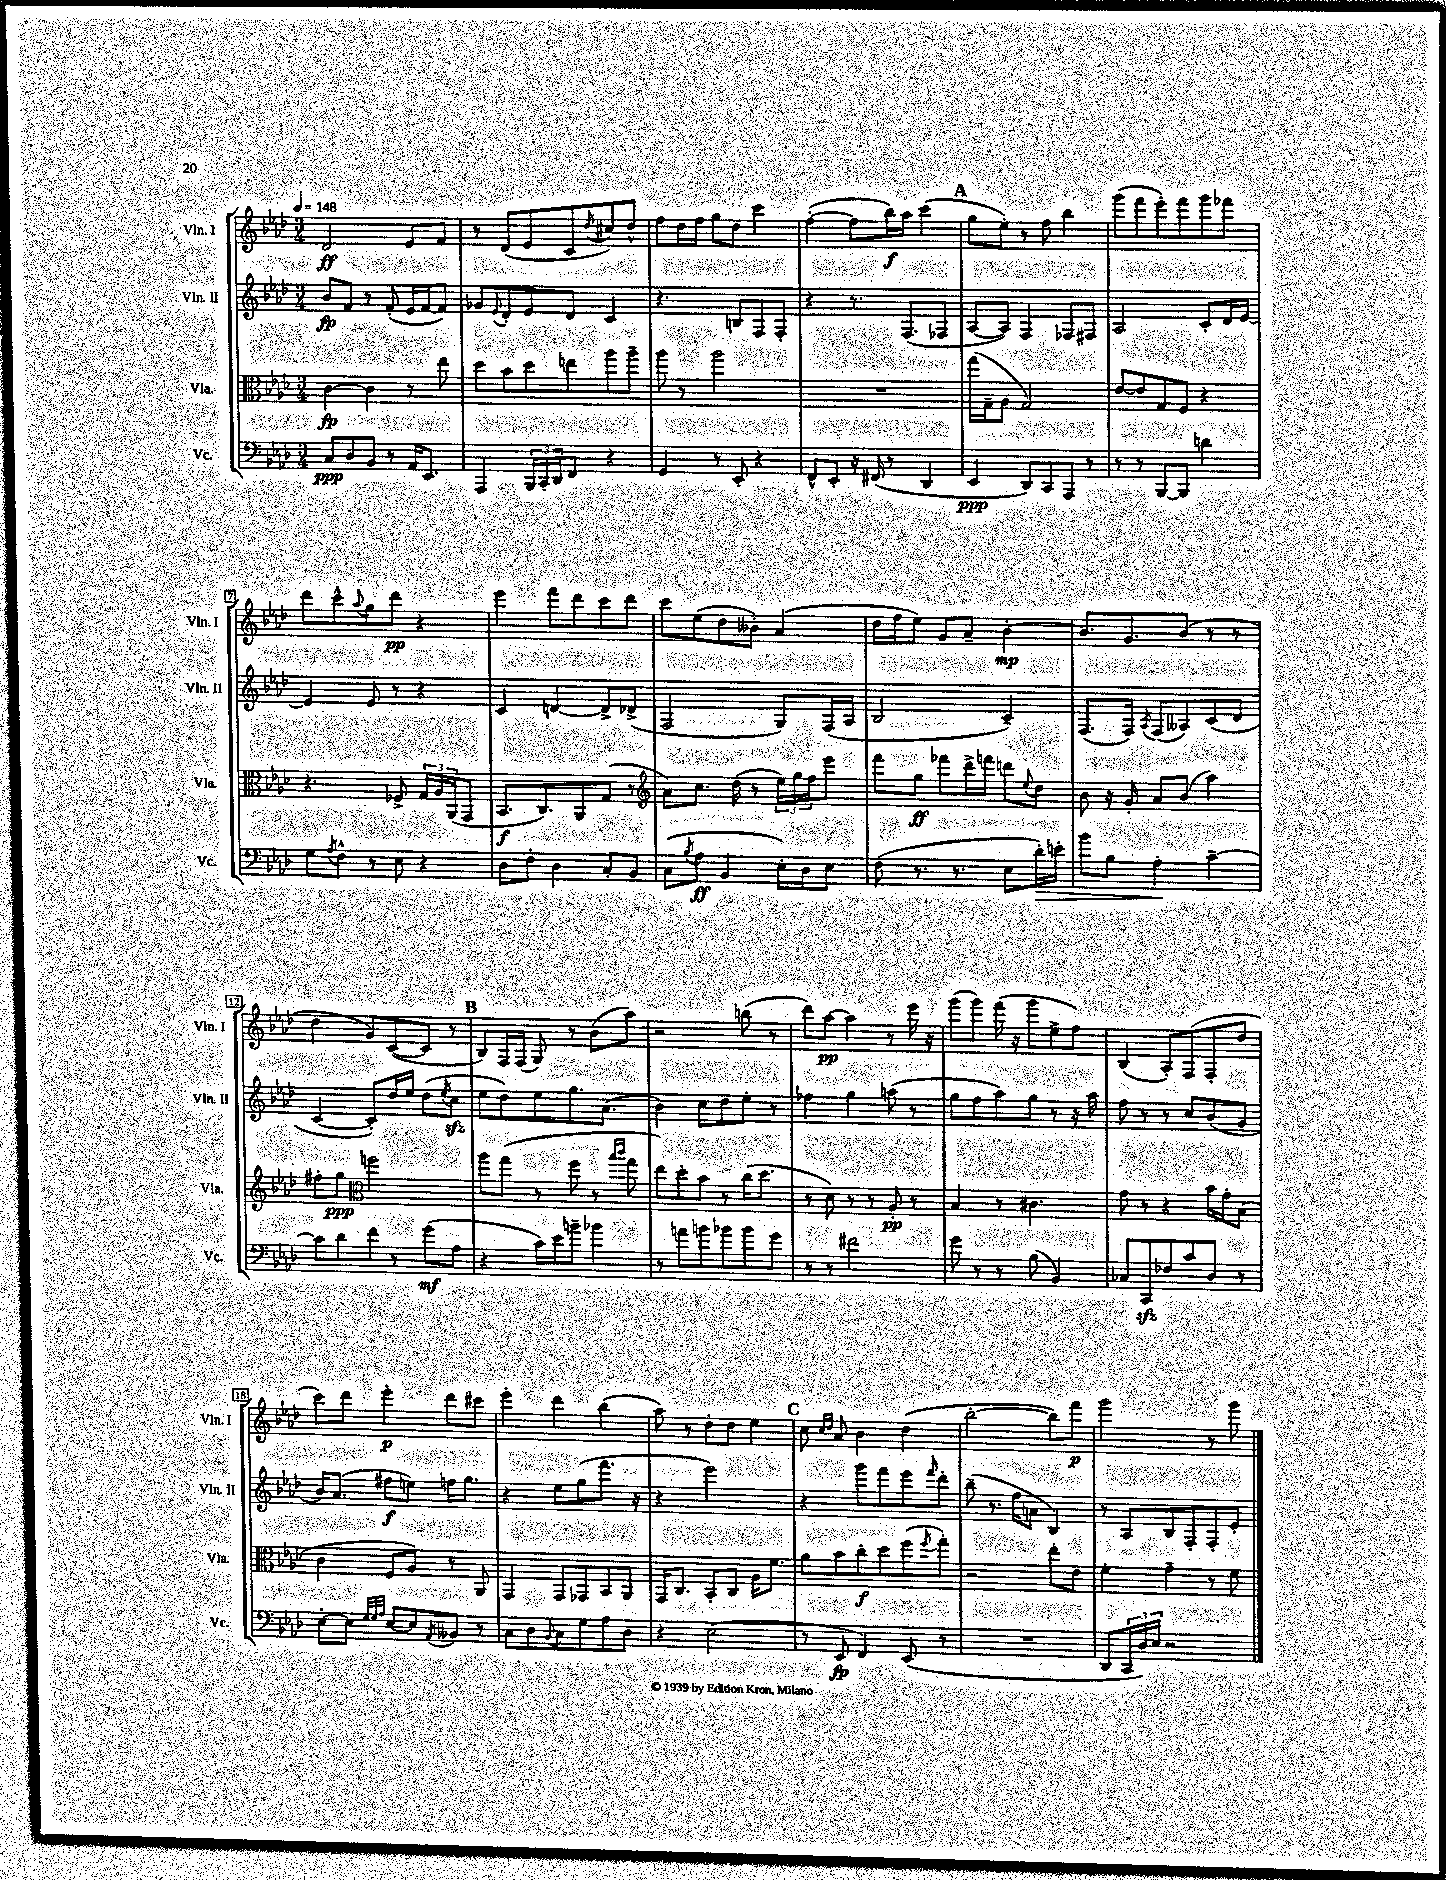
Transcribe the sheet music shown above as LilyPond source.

<<
\new StaffGroup <<
\new Staff = "s0" \with { instrumentName = "Vln. I" shortInstrumentName = "Vln. I" } {
    \clef treble \key aes \major \numericTimeSignature \time 3/4 \tempo 4 = 148
    des'2\ff ees'8 f'8 |
    r8 des'8( ees'8 c'8 \acciaccatura { des''8 } cis''8) des''8-^ |
    f''8 des''16 f''16 g''8 des''8 c'''4 |
    f''4~-.( f''8 bes''16\f) aes''16 c'''4( |
    \mark \markup { \bold "A" } g''8 ees''8-.) r8 f''8 bes''4 |
    g'''8( f'''8 ees'''8-.) f'''8 g'''8 fes'''8 |
    des'''8 c'''8-^ \appoggiatura { aes''8 } g''8 des'''8\pp r4 |
    ees'''4 f'''8 des'''8 c'''8 des'''8 |
    c'''8 ees''8( des''8 beses'8-.) aes'4( |
    des''16 f''16 ees''8) g'8 aes'8-- bes'4~-.\mp |
    bes'8. g'8. bes'8( r8 r8 |
    des''4 g'8) c'8~( c'8 r8 |
    \mark \markup { \bold "B" } bes8) f16 f16( g8) r8 bes'8( aes''8) |
    r2 b''8( r8 |
    des'''8) aes''8~\pp aes''4 r8 ees'''16 r16 |
    g'''8( g'''8) f'''16( r16 g'''8 ees''8-> f''8) |
    bes4( aes8-.) f8( f8-. des''8 |
    c'''8) des'''8 ees'''4-.\p des'''8 cis'''8 |
    ees'''4-. des'''4 bes''4( |
    aes''8) r8 des''8-. des''8 ees''4 |
    \mark \markup { \bold "C" } c''8 \grace { c''16 des''16 } aes'8 bes'4 des''4( |
    bes''2~-. bes''8) f'''8\p |
    g'''2 r8 g'''8 \bar "|." |
}
\new Staff = "s1" \with { instrumentName = "Vln. II" shortInstrumentName = "Vln. II" } {
    \clef treble \key aes \major \numericTimeSignature \time 3/4
    bes'8\fp f'8 r8 f'8-.( ees'16 f'16~ f'8) |
    ges'8 \appoggiatura { ees'8 } des'8-. ees'8 des'8 c'4 |
    r4. b8 f8 f8-. |
    r4 r8. f8.( fes8 |
    \mark \markup { \bold "A" } aes8~ aes8) f4 fes8 fis8 |
    aes2 c'8-. des'16 ees'16~ |
    ees'4 ees'8 r8 r4 |
    c'4 d'4~ d'8-> des'8->( |
    f2 g8) f16( aes16 |
    bes2 c'4--) |
    f8.( f16) \acciaccatura { aes8 } f8( aeses8) c'8( des'8 |
    c'4~ c'8-.) des''16 ees''16 des''8( \acciaccatura { ees''8 } c''8\sfz |
    \mark \markup { \bold "B" } ees''8 des''8) ees''8 g''8. aes'8.( |
    bes'4) c''8 des''8 ees''8-. r8 |
    fes''4 g''4 a''8( r8 |
    g''8 f''8 aes''8) g''8 r8 r16 aes''16 |
    f''8 r8 r8 c''8 bes'8( g'8 |
    bes'16) aes'8.( fis''8\f e''8) f''16 g''8. |
    r4 ees''8 g''8( f'''8. r16 |
    r4 ees'''2) |
    \mark \markup { \bold "C" } r4 g'''8 f'''8 ees'''8 \grace { f'''16 } des'''8-. |
    bes''8--( r8. f''16 a'8 bes4) |
    r8 aes8 bes8 f8-. f8-. ees'8-. \bar "|." |
}
\new Staff = "s2" \with { instrumentName = "Vla." shortInstrumentName = "Vla." } {
    \clef alto \key aes \major \numericTimeSignature \time 3/4
    c'4~\fp c'4 r8 ees''8 |
    des''8 bes'8 des''8 e''8 aes''8 aes''8-- |
    aes''8 r8 aes''2 |
    R2. |
    \mark \markup { \bold "A" } g''16( g16-- aes8 g2) |
    ees'8~ ees'8 g8 f8 r4 |
    r4. fes8-> \tuplet 3/2 { g16 aes16 aes,16( } g,8 |
    bes,8.\f c8.) aes,8 g8( r8 |
    \clef treble aes'8) c''8. des''16( r8 \tuplet 3/2 { ees''16) g''16 f''16 } ees'''8 |
    f'''8 g''8\ff fes'''8 des'''16-> f'''16 d'''8 \appoggiatura { ees''8 } des''8 |
    bes'8 r16 g'16-. aes'8 bes'8( aes''4) |
    fis''8-. g''8\ppp \clef alto f''2 |
    \mark \markup { \bold "B" } aes''8 g''8( r8 f''8 r8 \grace { bes''16 c'''16 } g''8 |
    ees''8) des''8-. bes'8 r8 c''16( des''8. |
    r8 des'8) r8 r8 aes8-.\pp r8 |
    bes4 r8 cis'4. |
    g'8 r8 r4 bes'16 g'16-. bes8( |
    c'4 f8 aes8) r8 aes,8 |
    g,4 g,8 ges,8 bes,8 aes,8 |
    g,16 c8. bes,8-. c8 aes16 f'8. |
    \mark \markup { \bold "C" } aes'8 bes'8 c''8-.\f des''8 f''8( \acciaccatura { f''8 } g''8-.) |
    r2 ees''8-. ees'8 |
    f'4-. g'4-- r8 f'8 \bar "|." |
}
\new Staff = "s3" \with { instrumentName = "Vc." shortInstrumentName = "Vc." } {
    \clef bass \key aes \major \numericTimeSignature \time 3/4
    c8\ppp des8 bes,8 r8 aes,16 ees,8. |
    aes,,4 \tuplet 3/2 { bes,,16 c,16-. des,16 } f,8 r4 |
    g,4 r8 ees,8-. r4 |
    f,8-^ ees,8-. r16 fis,16( r8 des,4 |
    \mark \markup { \bold "A" } ees,4\ppp des,8) c,8 aes,,8 r8 |
    r8 r8 bes,,8~ bes,,8 d'4 |
    g8 \acciaccatura { aes8 } f8-^ r8 ees8 r4 |
    des8 f8-. des4 c8-. bes,8 |
    c8( \acciaccatura { bes8 } aes8\ff bes,4 ees16-.) des16 ees8 |
    f8( r8. r8. ees8 des'16-.\>) e'16-. |
    bes'8 bes8 aes4-.\! c'4~-- |
    c'8 des'8 f'8 r8 g'8\mf( aes8 |
    \mark \markup { \bold "B" } r4 c'16) ees'16 b'8-- bes'4 |
    r8 a'8 b'8 bes'8 bes'8 g'8 |
    r8 r8 fis'2 |
    g'8 r8 r8 bes8( bes,4) |
    ces8 c,8\sfz fes8 c'8 des8 r8 |
    ees8~-. ees8 \grace { g32 g32 aes32 } ees8~ ees8 \acciaccatura { aes,8 } beses,8 r8 |
    c8 des8 \appoggiatura { bes,8 } c8 g8 aes8 des8 |
    r4 ees2( |
    \mark \markup { \bold "C" } r8 ees,8\fp f,4) ees,8( r8 |
    R2. |
    des,8 \tuplet 3/2 { c,16 des16) ees16 } r2 \bar "|." |
}
>>
>>
\layout { \context { \Score \override BarNumber.stencil = #(make-stencil-boxer 0.1 0.3 ly:text-interface::print) } }
